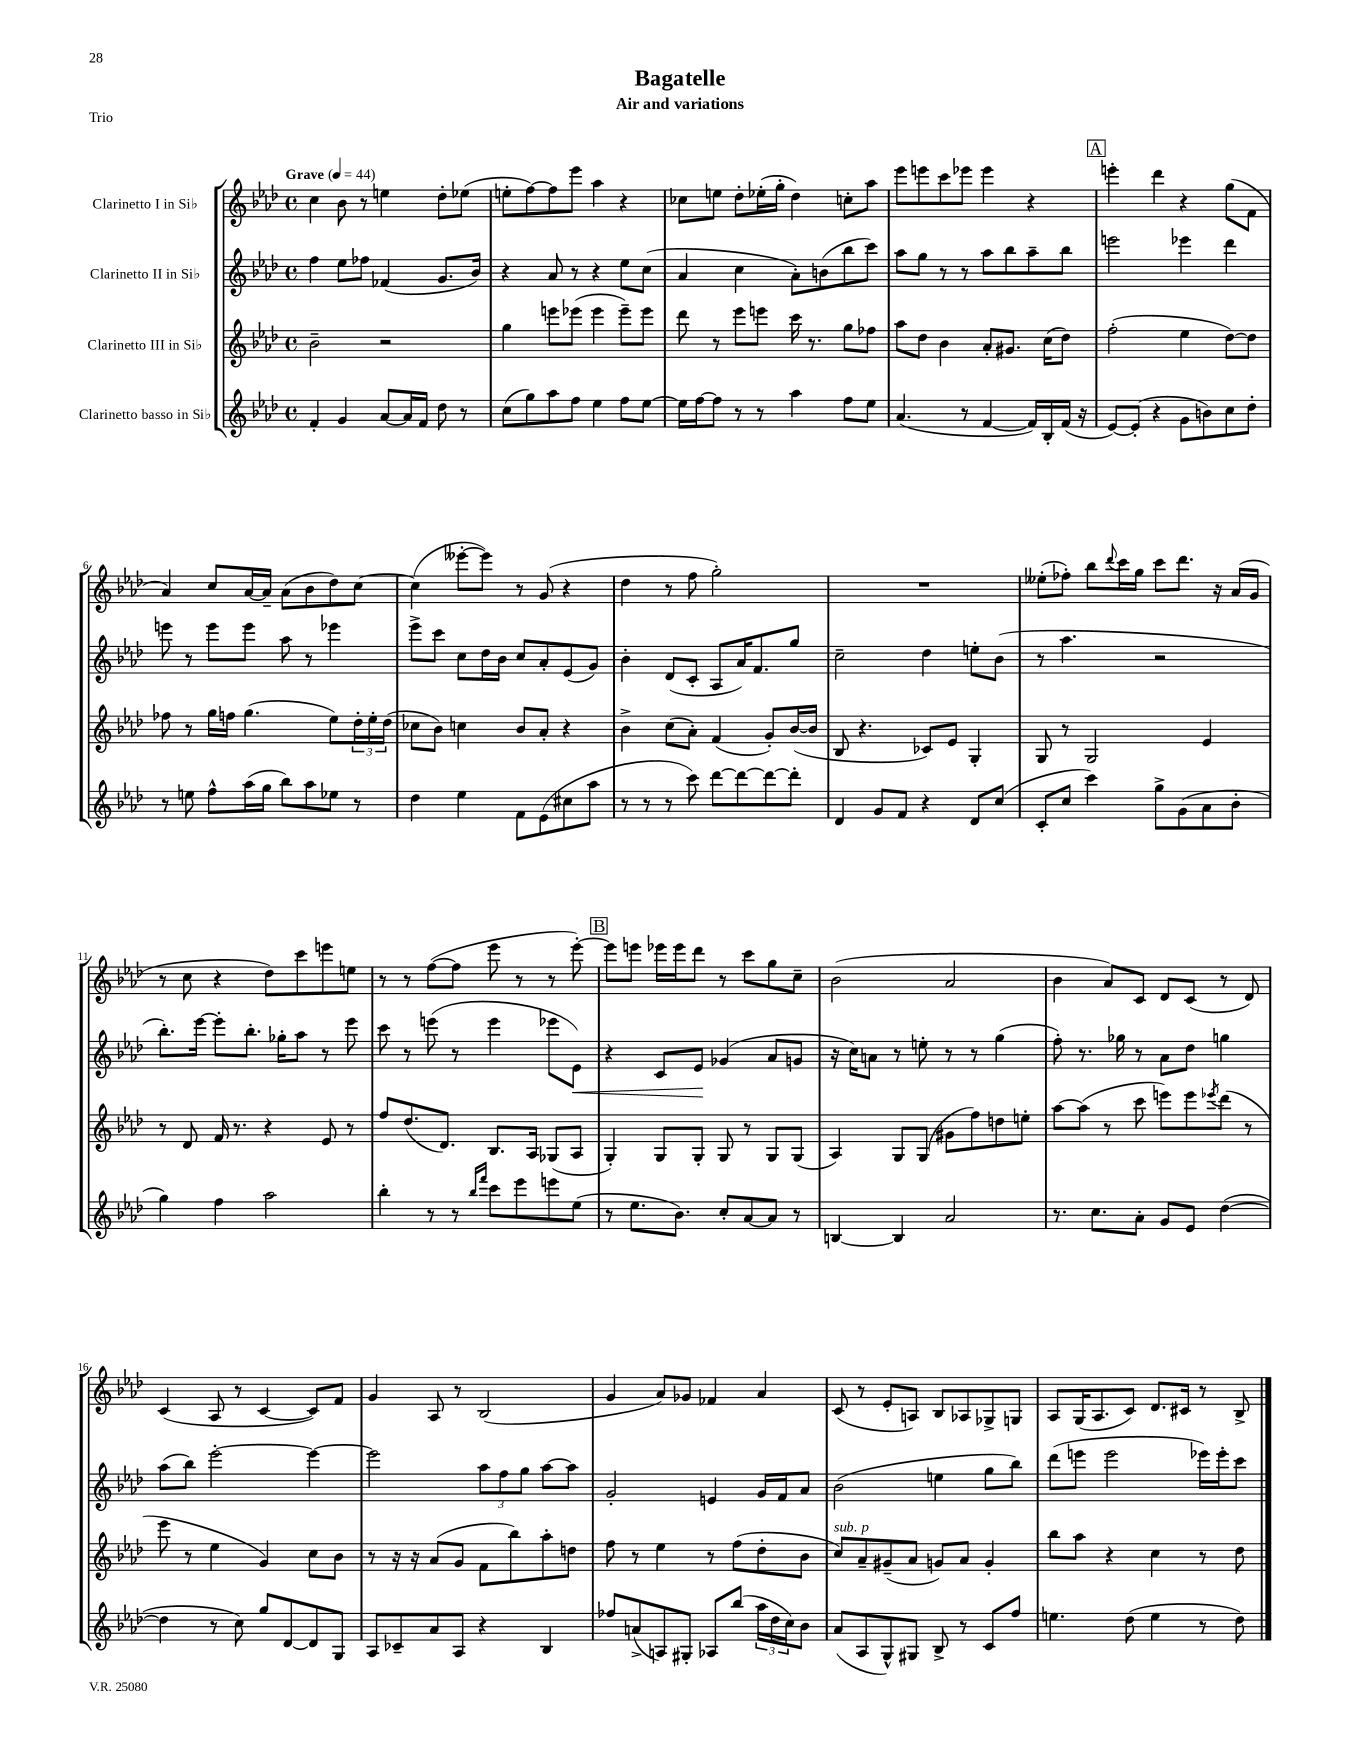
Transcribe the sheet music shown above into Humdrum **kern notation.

**kern	**kern	**kern	**dynam	**kern
*part4	*part3	*part2	*part2	*part1
*staff4	*staff3	*staff2	*staff2	*staff1
*I"Clarinetto basso in Si♭	*I"Clarinetto III in Si♭	*I"Clarinetto II in Si♭	*	*I"Clarinetto I in Si♭
*clefG2	*clefG2	*clefG2	*	*clefG2
*k[b-e-a-d-]	*k[b-e-a-d-]	*k[b-e-a-d-]	*	*k[b-e-a-d-]
*M4/4	*M4/4	*M4/4	*	*M4/4
*met(c)	*met(c)	*met(c)	*	*met(c)
*MM44	*MM44	*MM44	*	*MM44
=1	=1	=1	=1	=1
!	!	!	!	!LO:TX:a:B:t=Grave
4f'/	2b-~\	4ff\	.	4cc\
4g/	.	8ee-\L	.	8b-\
.	.	8ff-X\J	.	8r
[8a-/L	2r	(4f-X/	.	4een\
16a-/L]	.	.	.	.
16f/JJ	.	.	.	.
8dd-\	.	8.g/L	.	8dd-'\L
8r	.	.	.	(8ee-X\J
.	.	16b-/Jk)	.	.
=2	=2	=2	=2	=2
(8cc\L	4gg\	4r	.	8een'\L
8gg\)	.	.	.	[8ff\)
8aa-\	8eeen\L	8a-/	.	8ff\]
8ff\J	(8eee-X\J	8r	.	8eee-\J
4ee-\	4eee-\	4r	.	4aa-\
8ff\L	8eee-~\L)	8ee-\L	.	4r
[8ee-\J	8eee-\J	(8cc\J	.	.
=3	=3	=3	=3	=3
16ee-\LL]	8ddd-\	4a-/	.	8cc-X\L
[16ff\J	.	.	.	.
8ff\J]	8r	.	.	8een\J
8r	8eee-\L	4cc\	.	8dd-'\L
8r	8eeen\J	.	.	(16ee-X'\L
.	.	.	.	16gg'\JJ
4aa-\	16ccc\	8a-'\L)	.	4dd-\)
.	8.r	.	.	.
.	.	(8bn\	.	.
8ff\L	8gg\L	8bb-\	.	8ccn'\L
8ee-\J	8ff-X\J	8ccc\J)	.	8aa-\J
=4	=4	=4	=4	=4
(4.a-/	8aa-\L	8aa-\L	.	8eee-\L
.	8dd-\J	8gg\J	.	8eeen\
.	4b-\	8r	.	8ccc\
8r	.	8r	.	8eee-X\J
[4f/	8a-'/L	8aa-\L	.	4eee-\
.	8.g#X/J	8bb-\	.	.
16f/LL])	.	8aa-~\	.	4r
16B-'/	(16cc\KL	.	.	.
(16f/JJ	8dd-\J)	8bb-\J	.	.
16r	.	.	.	.
!!LO:REH:place=s1:t=A
=5	=5	=5	=5	=5
[8e-/L)	(2ff'\	2eeen\	.	4eeen'\
(8e-'/J]	.	.	.	.
4r	.	.	.	4ddd-\
8g\L	4ee-\	4eee-X\	.	4r
8bn\)	.	.	.	.
8cc\	[8dd-\L)	4ddd-\	.	(8gg\L
8dd-'\J	8dd-\J]	.	.	8f\J
!!LO:LB:g=z
=6	=6	=6	=6	=6
8r	8ff-X\	8eeen\	.	4a-/)
8een\	8r	8r	.	.
8ff^^\L	16gg\LL	8eee\L	.	8cc/L
.	16ffn\JJ	.	.	.
(16aa-\L	(4.gg\	8eee\J	.	[16a-/L
16gg\JJ	.	.	.	16a-~/JJ]
8bb-\L)	.	8aa-\	.	(8a-\L
8aa-\	.	8r	.	8b-\
8ee-X\J	8ee-\L)	4eee-X\	.	8dd-\)
8r	24dd-'\L	.	.	[8cc\J
.	24ee-'\	.	.	.
.	(24dd-\JJ	.	.	.
=7	=7	=7	=7	=7
4dd-\	8cc-X\L	8eee-^\L	.	(4cc\]
.	8b-\J)	8ccc\J	.	.
4ee-\	4ccn\	8cc\L	.	[8eee--X'\L
.	.	16dd-\L	.	8eee--\J])
.	.	16b-\JJ	.	.
8f\L	8b-/L	8cc/L	.	8r
(8e-\	8a-'/J	8a-'/	.	(8g/
8cc#X\	4r	(8e-/	.	4r
8aa-\J	.	8g/J)	.	.
=8	=8	=8	=8	=8
8r	4b-^\	4b-'\	.	4dd-\
8r	.	.	.	.
8r	(8cc\L	(8d-/L	.	8r
8ccc\)	8a-'\J)	8c'/J	.	8ff\
[8ddd-\L	(4f/	8A-/L	.	2gg'\)
8ddd-\_	.	16a-/K)	.	.
.	.	8.f/	.	.
8ddd-\_	8g'/L)	.	.	.
8ddd-'\J]	([16b-/L	8gg/J	.	.
.	16b-/JJ]	.	.	.
=9	=9	=9	=9	=9
4d-/	8B-/	2cc~\	.	1r
.	4.r	.	.	.
8g/L	.	.	.	.
8f/J	.	.	.	.
4r	8c-X/L)	4dd-\	.	.
.	8e-/J	.	.	.
8d-/L	4G'/	8een'\L	.	.
(8cc/J	.	(8b-\J	.	.
=10	=10	=10	=10	=10
8c'/L	8G/	8r	.	(8ee--X'\L
8cc/J	8r	4.aa-\	.	8ff-X'\J)
4ccc\)	2G/	.	.	8bb-\L
.	.	.	.	8qqddd-/
.	.	.	.	16ccc\L
.	.	.	.	16gg\JJ
8gg^\L	.	2r	.	8ccc\L
(8g\	.	.	.	8.ddd-\J
8a-\	4e-/	.	.	.
.	.	.	.	16r
8b-'\J	.	.	.	(16a-/LL
.	.	.	.	16g/JJ
!!LO:LB:g=z
=11	=11	=11	=11	=11
4gg\)	8r	8.bb-'\L)	.	8r
.	8d-/	.	.	8cc\
.	.	[16eee-\Jk	.	.
4ff\	16f/	8eee-'\L]	.	4r
.	8.r	.	.	.
.	.	8.bb-'\J	.	.
2aa-\	4r	.	.	8dd-\L)
.	.	16gg-X'\KL	.	.
.	.	8aa-\J	.	8ccc\
.	8e-/	8r	.	8eeen\
.	8r	8eee-\	.	8een\J
=12	=12	=12	=12	=12
4bb-'\	8ff/L	8ccc\	.	8r
.	(8.dd-/	8r	.	8r
8r	.	(8eeen\	.	([8ff\L
.	8.d-/J)	.	.	.
8r	.	8r	.	8ff\J]
16qqbb-/LL	.	.	.	.
16qqfff/JJ	.	.	.	.
8ccc\L	8.B-/L	4eee\	.	8eee-\
8eee-\	.	.	.	8r
.	16A-/Jk	.	.	.
8eeen\	(8G-X/L	8eee-X\L	.	8r
!	!	!	!LO:HP:b	!
(8ee-\J	8A-/J	8e-\J)	<	[8eee-'\)
!!LO:REH:place=s1:t=B
=13	=13	=13	=13	=13
8r	4G'/)	4r	.	8eee-\L]
8.ee-\L	.	.	.	8eeen\J
.	8G/L	8c/L	.	16eee-X\LL
8.b-\J)	.	.	.	16eee-\J
.	8G'/J	8e-/J	.	8ddd-\J
8cc'/L	8G/	(4g-X/	[	8r
[8a-/	8r	.	.	8ccc\L
8a-/J]	8G/L	8a-/L	.	8gg\
8r	(8G/J	8gn/J	.	8cc~\J
=14	=14	=14	=14	=14
[4Bn/	4A-/)	16r	.	(2b-\
.	.	16cc\KL)	.	.
.	.	8an\J	.	.
4B/]	8G/L	8r	.	.
.	(8G/J	8een'\	.	.
2a-/	8g#X\L	8r	.	2a-/
.	8ff\)	8r	.	.
.	8ddn\	(4gg\	.	.
.	8een'\J	.	.	.
=15	=15	=15	=15	=15
8.r	[8aa-\L	8ff'\)	.	4b-\
.	(8aa-\J]	8.r	.	.
8.cc\L	.	.	.	.
.	8r	.	.	8a-/L)
.	.	16gg-X\	.	.
8a-'\J	8ccc\	8r	.	8c/J
8g/L	8eeen\L)	8a-\L	.	8d-/L
8e-/J	8eee\	8dd-\J	.	(8c/J
.	8qeee-X/	.	.	.
([4dd-\	(8ddd-\J	4ggn\	.	8r
.	8r	.	.	8d-/)
!!LO:LB:g=z
=16	=16	=16	=16	=16
4dd-\]	8eee-\	(8aa-\L	.	(4c/
.	8r	8bb-\J)	.	.
8r	4ee-\	[2eee-'\	.	8A-/
8cc\)	.	.	.	8r
8gg/L	4g/)	.	.	[4c/
[8d-/	.	.	.	.
8d-/]	8cc\L	4eee-\_	.	8c/L])
8G/J	8b-\J	.	.	8f/J
=17	=17	=17	=17	=17
8A-/L	8r	2eee-\]	.	4g/
8c-X~/	16r	.	.	.
.	16r	.	.	.
8a-/	(8a-/L	.	.	8A-/
8A-/J	8g/J	.	.	8r
4r	8f\L	12aa-\L	.	(2B-/
.	.	12ff\	.	.
.	8bb-\)	.	.	.
.	.	12gg\J	.	.
4B-/	8aa-'\	[8aa-\L	.	.
.	8ddn\J	8aa-\J]	.	.
=18	=18	=18	=18	=18
8ff-X/L	8ff\	2g'/	.	4g/
(8an^/	8r	.	.	.
8An/)	4ee-\	.	.	8a-/L)
8G#X'/J	.	.	.	8g-X/J
8A-X/L	8r	4en/	.	4f-X/
(8bb-/J	(8ff\L	.	.	.
24aa-\LL	8dd-'\	16g/LL	.	4a-/
24dd-\	.	.	.	.
.	.	16f/J	.	.
24cc\J)	.	.	.	.
8b-\J	8b-\J	8a-/J	.	.
=19	=19	=19	=19	=19
!	!LO:TX:a:i:t=sub. p	!	!	!
(8a-/L	8cc/L)	(2b-\	.	(8c/
8A-/	8a-~/	.	.	8r
8G^^/)	(8g#X~/	.	.	8e-'/L
8G#X/J	8a-/J	.	.	8An/J)
8B-^/	8gn/L)	4een\	.	8B-/L
8r	8a-/J	.	.	8A-X/
8c/L	4g'/	8gg\L	.	8G-X^/
8ff/J	.	8bb-\J)	.	8Gn/J
=20	=20	=20	=20	=20
4.een\	8bb-\L	(8ddd-\L	.	8A-/L
.	8aa-\J	8eeen\J	.	(16G/K
.	.	.	.	8.A-/
.	4r	2eee\	.	.
(8dd-\	.	.	.	8c/J)
4ee\	4cc\	.	.	8.d-/L
.	.	.	.	16c#X/Jk
8r	8r	16eee-X\LL)	.	8r
.	.	16eee-'\J	.	.
8dd-\)	8dd-\	8ccc\J	.	8B-^/
==	==	==	==	==
*-	*-	*-	*-	*-
